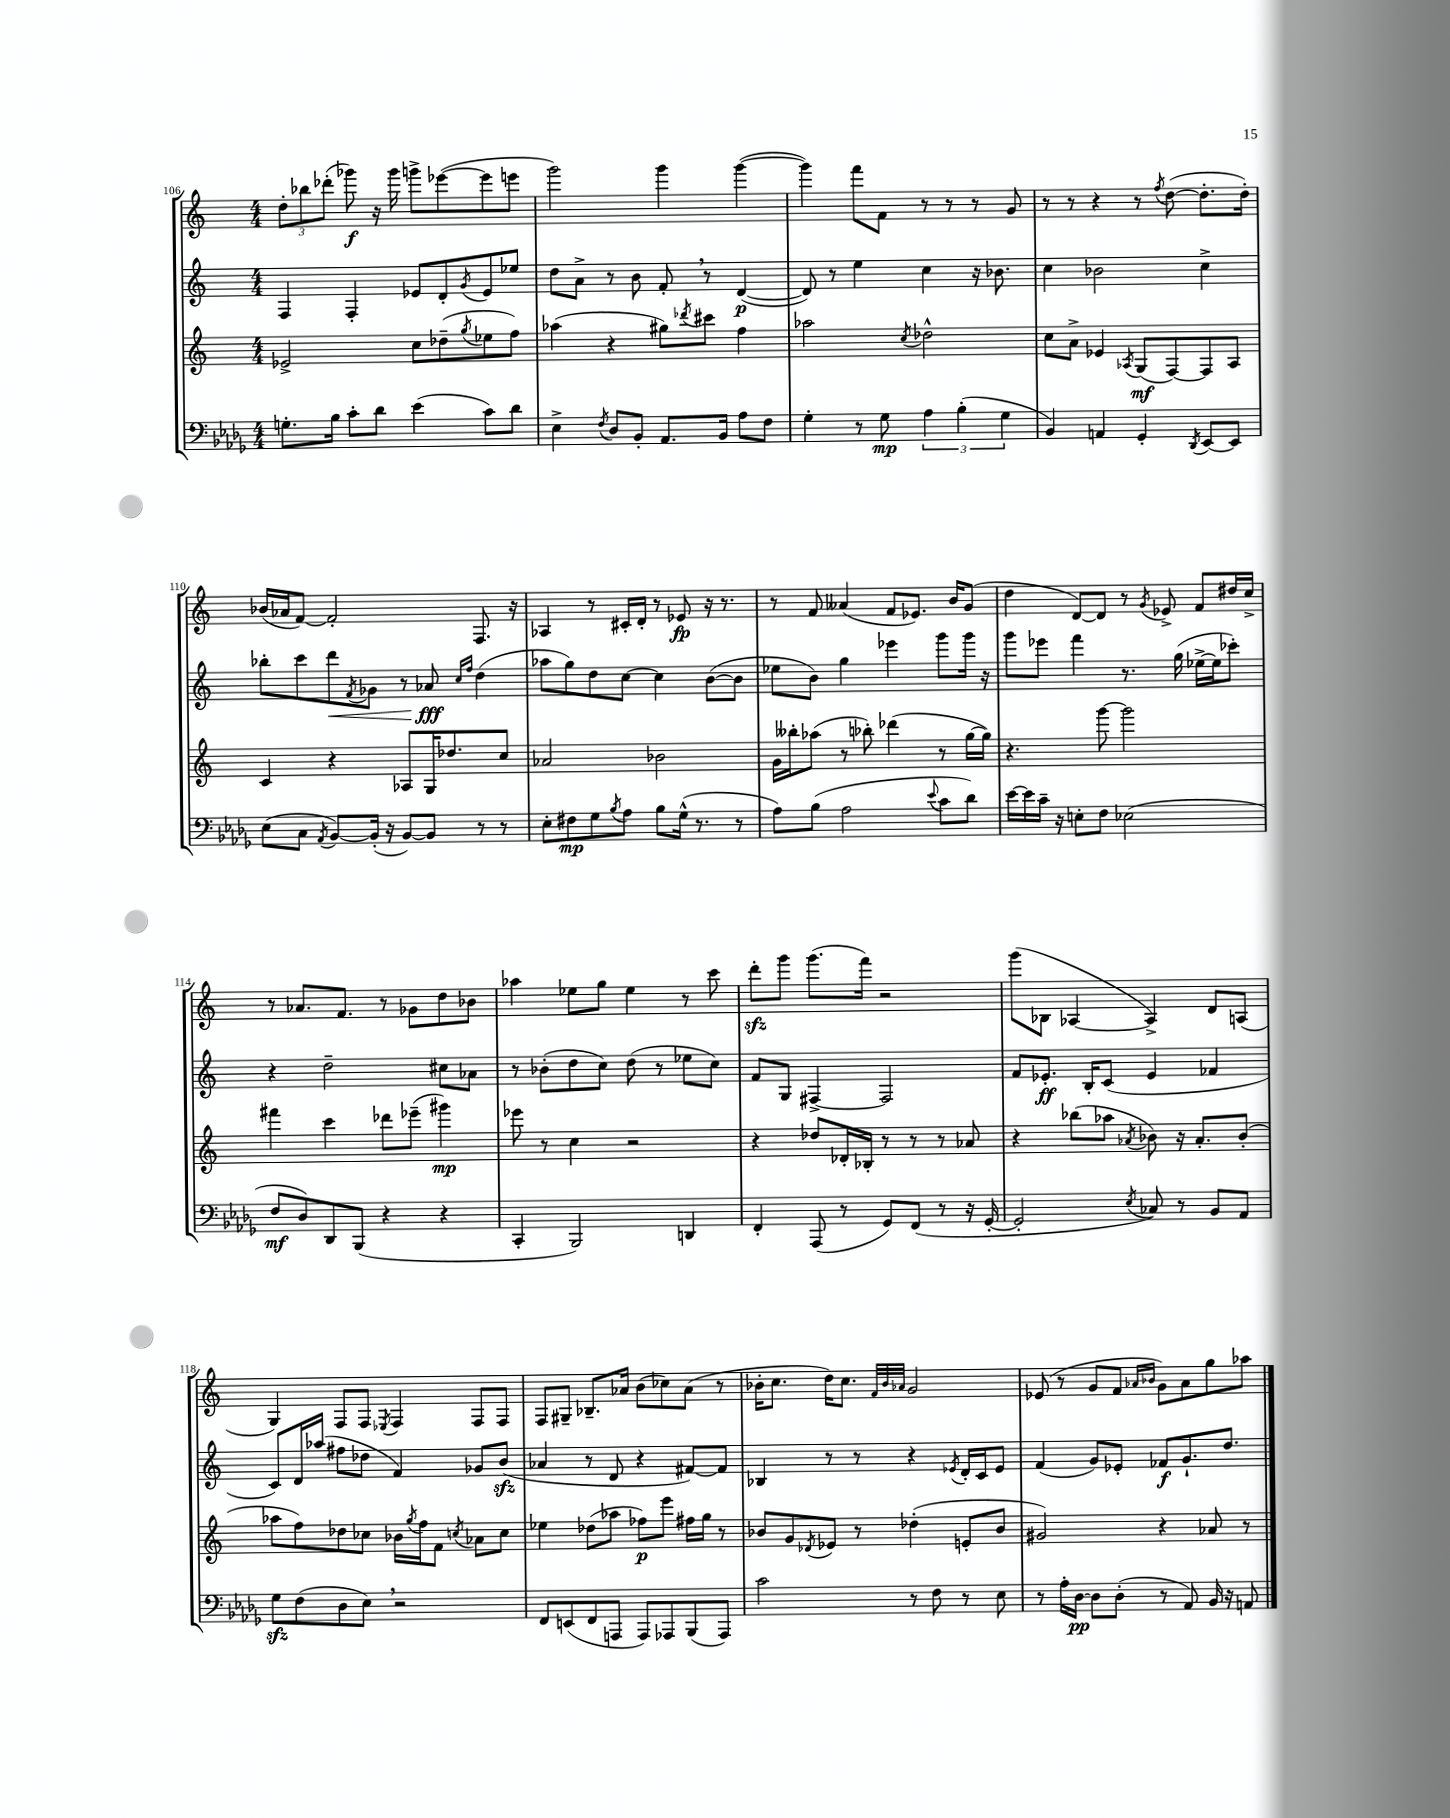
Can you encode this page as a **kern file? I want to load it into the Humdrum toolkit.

**kern	**kern	**kern	**kern
*staff4	*staff3	*staff2	*staff1
*clefF4	*clefG2	*clefG2	*clefG2
*k[b-e-a-d-g-]	*k[]	*k[]	*k[]
*M4/4	*M4/4	*M4/4	*M4/4
8.G'\L	2e-^/	4F/	12dd'\L
.	.	.	12bb-\
.	.	.	(12ddd-'\J
16B-\Jk	.	.	.
8c'\L	.	4F'/	8ggg-\)
8d-\J	.	.	16r
.	.	.	16ggg-\
(4e-\	8cc\L	8e-/L	8ggg^\L
.	(8dd-~\	8d'/	([8eee-\
.	8qgg/	8qg/	.
8c\L)	8ee-\	8e-/	8eee-\]
8d-\J	8ff\J)	8ee-/J	8eee\J
=	=	=	=
4E-^\	(4aa-\	8dd\L	2ggg\)
.	.	8a^\J	.
8qF/	.	.	.
8D-/L	4r	8r	.
8BB-'/J	.	8b\	.
8.AA-/L	8gg#\L)	8f'/	4ggg\
.	8qddd-/	.	.
.	8ccc#\J	8r	.
16BB-/Jk	.	.	.
8A-\L	4ff\	([4d/	([4ggg\
8F\J	.	.	.
=	=	=	=
4G-'\	2aa-\	8d/])	4ggg\])
.	.	8r	.
8r	.	4ee\	8fff\L
8G-\	.	.	8f\J
.	8qcc/	.	.
6A-\	2dd-^^\	4cc\	8r
.	.	.	8r
(6B-'\	.	.	.
.	.	16r	8r
.	.	8.b-\	.
6G-\	.	.	.
.	.	.	8g/
=	=	=	=
4BB-/)	8cc\L	4cc\	8r
.	8a^\J	.	8r
4AA/	4e-/	2b-\	4r
.	8qA-/	.	.
4GG-'/	(8G/L	.	8r
.	.	.	8qff/
.	[8F/)	.	([8dd\
8qDD-/	.	.	.
[8EE-/L	8F/]	4cc^\	8.dd'\]L
8EE-/]J	8A-/J	.	.
.	.	.	16dd'\Jk)
=	=	=	=
(8E-\L	4c/	8bb-'\L	(16b-/LL
.	.	.	16a-/J
8C\J	.	8ccc\	[8f/J)
8qAA-/	.	.	.
[8BB-/L)	4r	8ddd\	2f'/]
.	.	8qf/	.
(16BB-'/]Jk	.	8g-\J	.
16r	.	.	.
[8BB-/L)	8A-/L	8r	.
8BB-/]J	16G/K	8a-/	.
.	8.dd-/	.	.
.	.	16qqcc/LL	.
.	.	16qqff/JJ	.
8r	.	(4dd\	8.F/
8r	8cc/J	.	.
.	.	.	16r
=	=	=	=
8E-'\L	2a-/	8aa-\L	4A-/
8F#\	.	8gg\)	.
8G-\	.	8dd\	8r
8qB-/	.	.	.
8A-\J	.	[8cc\J	16c#'/LL
.	.	.	16d'/JJ
8B-\L	2b-\	4cc\]	8r
(16G-^^\Jk	.	.	8e-/
8.r	.	.	.
.	.	([8b\L	16r
.	.	.	8.r
8r	.	8b\]J	.
=	=	=	=
8A-\L)	16g\LL	8ee-\L	8r
.	16bb--'\J	.	.
(8B-\J	(8aa-\J	8b\J)	8f/
2A-\	8r	4gg\	(4a--/
.	8bb-'\)	.	.
.	(4ddd-\	4eee-\	8f/L
.	.	.	8.e-/J)
8qqe-/	.	.	.
8c\L	8r	8ggg\L	.
.	.	.	16b/LK
8d-\J)	[16gg\LL	16ggg\Jk	(8g/J
.	16gg\]JJ)	16r	.
=	=	=	=
[16e-\LL	4.r	8ggg\L	4dd\
16e-\]	.	.	.
16c~\JJ	.	8eee-\J	.
16r	.	.	.
8E'\L	.	4fff\	[8d/L)
8F\J	[8ggg\	.	8d/]J
(2E-\	2ggg\]	8.r	8r
.	.	.	8qg/
.	.	.	8e-^/
.	.	(16gg\	.
.	.	[16ee-^\LL	8f/L
.	.	16ee-\]J	.
.	.	8ccc-'\J)	16dd#/L
.	.	.	16cc^/JJ
=	=	=	=
8F/L	4fff#\	4r	8r
8D-/)	.	.	8.a-/L
8DD-/	4ccc\	2dd~\	.
.	.	.	8.f/J
(8BBB-/J	.	.	.
4r	8ddd-\L	.	8r
.	(8eee-~\J	.	8g-\L
4r	4ggg#\)	8cc#\L	8dd\
.	.	8a-\J	8b-\J
=	=	=	=
4CC'/	8eee-\	8r	4aa-\
.	8r	(8b-'\L	.
2BBB-/)	4cc\	8dd\	8ee-\L
.	.	8cc\J)	8gg\J
.	2r	(8dd\	4ee-\
.	.	8r	.
4DD/	.	8ee-\L	8r
.	.	8cc\J)	8ccc\
=	=	=	=
4FF'/	4r	8f/L	8ddd'\L
.	.	8G/J	8ggg\J
(8AAA-/	8dd-/L	[4F#^/	(8.ggg\L
8r	16d-'/L	.	.
.	16B-'/JJ	.	16fff\Jk)
8GG-/L)	8r	2F#/]	2r
(8FF/J	8r	.	.
8r	8r	.	.
16r	8a-/	.	.
[16GG-'/	.	.	.
=	=	=	=
2GG-'/]	4r	8f/L	(8ggg\L
.	.	8.e-'/J	8B-\J
.	(8bb-\L	.	[4A-/
.	.	16B'/LK	.
.	8aa-\J	(8c/J	.
8qE-/	8qa-/	.	.
8C-/)	8b-\)	4e-/	4A-^/])
8r	16r	.	.
.	8.a-'/L	.	.
8BB-/L	.	4f-/	8d/L
8AA-/J	(8b-'/J	.	(8A/J
=	=	=	=
8G-\L	8aa-\L	8c/L)	4G/)
(8F\	8ff\)	16d/L	.
.	.	(16aa-/JJ	.
8D-\	8dd-\	8ff#\L	8F/L
8E-\J)	8cc-\J	8dd-\J	8F/J
.	.	.	8qE-/
2r	16b-\LL	4f/)	4F/
.	8qgg/	.	.
.	16ff\J	.	.
.	8f\J	.	.
.	8qcc/	.	.
.	8a-\L	8g-/L	8F/L
.	8cc\J	(8b/J	8F/J
=	=	=	=
8FF/L	4ee-\	4a-/	8F/L
(8EE/	.	.	8G#~/J
8FF/	(8dd-\L	8r	8.B-~/L
8AAA/J	8aa-\J	8d/	.
.	.	.	16a-/Jk
8AAA/L)	8ff-\L)	4r	(8b\L
8AAA-/	8eee\J	.	8cc-\)
(8BBB-/	16ff#\LL	[8f#/L)	(8a-\J
.	16gg\JJ	.	.
8AAA-/J)	8r	8f#/]J	8r
=	=	=	=
2c\	8b-/L	4B-/	16b-'\LK
.	.	.	8.cc\J
.	8g/	.	.
.	8qd-/	.	.
.	8e-/J	8r	16dd\LK)
.	.	.	8.cc\J
.	8r	8r	.
.	.	.	32qqf/LLL
.	.	.	32qqb-/
.	.	.	32qqa-/JJJ
8r	(4dd-'\	4r	2g/
8F\	.	.	.
.	.	8qe-/	.
8r	8e'/L	16d'/LL	.
.	.	16c/J	.
8E-\	8b-/J	8e-/J	.
=	=	=	=
8r	2g#/)	(4f/	(8e-/
16A-'\LL	.	.	8r
[16D-\JJ	.	.	.
8D-\]L	.	8g/L)	8g/L
(8D-'\J	.	8e-'/J	8f/J
.	.	.	16qqa-/LL
.	.	.	16qqb-/JJ
8r	4r	8f-/L	8g\L)
8AA-/)	.	8.g`/	8a-\
16BB-/	8a-/	.	8gg\
16r	.	8.dd/J	.
8AA/	8r	.	8aa-\J
==	==	==	==
*-	*-	*-	*-
